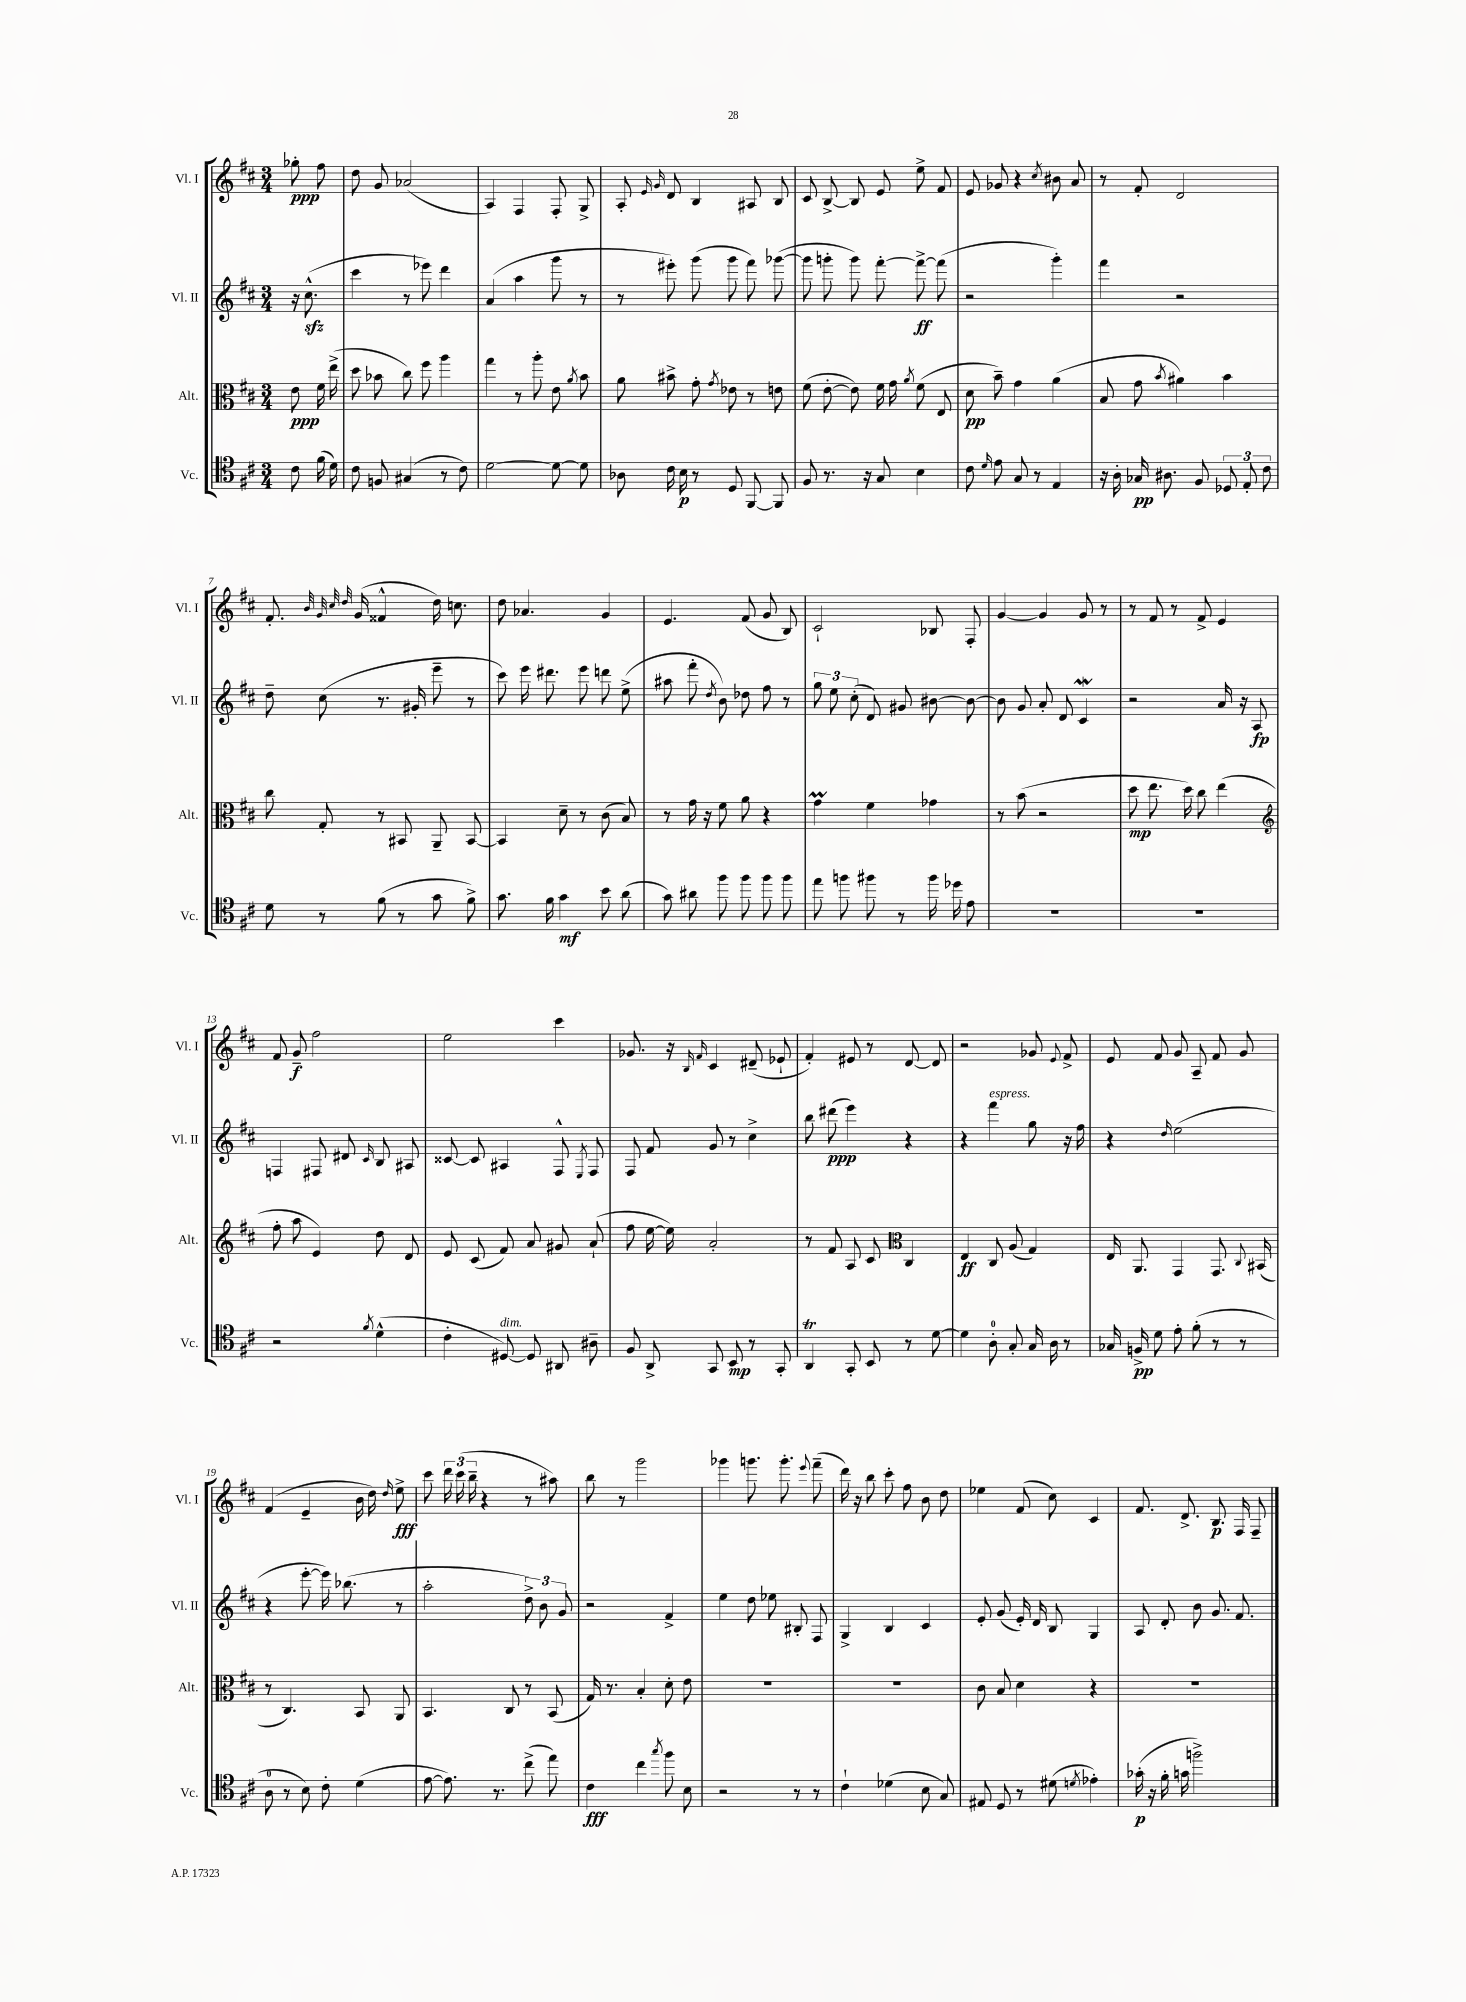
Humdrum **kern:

**kern	**dynam	**kern	**dynam	**kern	**dynam	**kern	**dynam
*part4	*part4	*part3	*part3	*part2	*part2	*part1	*part1
*staff4	*staff4	*staff3	*staff3	*staff2	*staff2	*staff1	*staff1
*I"Vc.	*	*I"Alt.	*	*I"Vl. II	*	*I"Vl. I	*
*I'Vc.	*	*I'Alt.	*	*I'Vl. II	*	*I'Vl. I	*
*clefC4	*	*clefC3	*	*clefG2	*	*clefG2	*
*k[f#c#]	*	*k[f#c#]	*	*k[f#c#]	*	*k[f#c#]	*
*M3/4	*	*M3/4	*	*M3/4	*	*M3/4	*
=	=	=	=	=	=	=	=
8c#\	.	8e\	ppp	16r	.	8gg-X'\	ppp
.	.	.	.	(8.cc#zz^^\	.	.	.
(16f#\	.	16f#\	.	.	.	8ff#\	.
16d\)	.	(16ee^\	.	.	.	.	.
=1	=1	=1	=1	=1	=1	=1	=1
8c#\	.	8dd\	.	4ccc#\	.	8dd\	.
8Fn/	.	8b-X\	.	.	.	8g/	.
(4G#X/	.	8cc#\)	.	8r	.	(2a-X/	.
.	.	8ff#\	.	8eee-X\)	.	.	.
8r	.	4aa\	.	4ddd\	.	.	.
8c#\)	.	.	.	.	.	.	.
=2	=2	=2	=2	=2	=2	=2	=2
[2d\	.	4gg\	.	(4a/	.	4A/)	.
.	.	8r	.	4aa\	.	4F#/	.
.	.	8aa'\	.	.	.	.	.
8d\_	.	8e\	.	8ggg\	.	8F#'/	.
.	.	8qa/	.	.	.	.	.
8d\]	.	8b\	.	8r	.	8G^/	.
=3	=3	=3	=3	=3	=3	=3	=3
8A-X\	.	8a\	.	8r	.	8A'/	.
.	.	.	.	.	.	16qqe/	.
.	.	.	.	.	.	16qqg/	.
16c#\	.	8b#X^\	.	8eee#X'\)	.	8d/	.
16B\	p	.	.	.	.	.	.
8r	.	8g'\	.	(8ggg\	.	4B/	.
.	.	8qg/	.	.	.	.	.
8D/	.	8e-X\	.	8ggg\	.	.	.
[8FF#/	.	8r	.	8fff#\)	.	8A#X/	.
8FF#/]	.	8en\	.	([8ggg-X\	.	8B/	.
=4	=4	=4	=4	=4	=4	=4	=4
8F#/	.	(8f#\	.	8ggg-\]	.	8c#/	.
8.r	.	[8e'\	.	8gggn'\	.	[8B^/	.
.	.	8e\])	.	8ggg\)	.	8B/]	.
16r	.	.	.	.	.	.	.
8G/	.	16f#\	.	[8fff#'\	.	8e/	.
.	.	16g\	.	.	.	.	.
.	.	8qa/	.	.	.	.	.
4B\	.	(8f#\	.	8fff#^\_	ff	8ee^\	.
.	.	8E/	.	(8fff#\]	.	8f#/	.
=5	=5	=5	=5	=5	=5	=5	=5
8c#\	.	8d\	pp	2r	.	8e/	.
16qqd/	.	.	.	.	.	.	.
8e\	.	8b~\)	.	.	.	8g-X/	.
8G/	.	4g\	.	.	.	4r	.
8r	.	.	.	.	.	.	.
.	.	.	.	.	.	8qcc#/	.
4E/	.	(4a\	.	4ggg'\)	.	8b#X\	.
.	.	.	.	.	.	8a/	.
=6	=6	=6	=6	=6	=6	=6	=6
16r	.	8B/	.	4fff#\	.	8r	.
16A'\	.	.	.	.	.	.	.
16G-X/	pp	8g\	.	.	.	8f#'/	.
8.A#X\	.	.	.	.	.	.	.
.	.	8qb/	.	.	.	.	.
.	.	4a#X\)	.	2r	.	2d/	.
8F#/	.	.	.	.	.	.	.
12D-X/	.	4b\	.	.	.	.	.
12E'/	.	.	.	.	.	.	.
12c#\	.	.	.	.	.	.	.
!!LO:LB:g=z
=7	=7	=7	=7	=7	=7	=7	=7
8d\	.	8cc#\	.	8dd~\	.	8.f#'/	.
8r	.	8G'/	.	(8cc#\	.	.	.
.	.	.	.	.	.	32qqb/	.
.	.	.	.	.	.	32qqg/	.
.	.	.	.	.	.	32qqcc#/	.
.	.	.	.	.	.	32qqdd/	.
.	.	.	.	.	.	(16g/	.
(8f#\	.	8r	.	8.r	.	4f##X^^/	.
8r	.	8BB#X/	.	.	.	.	.
.	.	.	.	16g#X'/	.	.	.
8g\	.	8AA~/	.	8eee~\	.	16dd\)	.
.	.	.	.	.	.	8.ccn\	.
8f#^\)	.	[8BB#/	.	8r	.	.	.
=8	=8	=8	=8	=8	=8	=8	=8
8.g\	.	4BB#/]	.	8ccc#\)	.	8dd\	.
.	.	.	.	16eee\	.	4.a-X/	.
16f#\	.	.	.	8.ddd#X\	.	.	.
4g\	mf	8d~\	.	.	.	.	.
.	.	8r	.	8eee\	.	.	.
8b\	.	(8c#\	.	8dddn\	.	4g/	.
(8a\	.	8B/)	.	(8ee^\	.	.	.
=9	=9	=9	=9	=9	=9	=9	=9
8g\)	.	8r	.	8aa#X\	.	4.e/	.
8a#X\	.	16g\	.	8fff#'\	.	.	.
.	.	16r	.	.	.	.	.
.	.	.	.	8qdd/	.	.	.
8ff#\	.	8f#\	.	8b\)	.	.	.
8ff#\	.	8a\	.	8dd-X\	.	(8f#/	.
8ff#\	.	4r	.	8ff#\	.	8g/	.
8ff#\	.	.	.	8r	.	8B/)	.
=10	=10	=10	=10	=10	=10	=10	=10
8ee\	.	4gM\	.	12gg\	.	2c#`/	.
.	.	.	.	12ee\	.	.	.
8ffn\	.	.	.	.	.	.	.
.	.	.	.	(12cc#'\	.	.	.
8ff#X\	.	4f#\	.	8d/)	.	.	.
8r	.	.	.	8g#X/	.	.	.
16ff#\	.	4g-X\	.	[8b#X\	.	8B-X/	.
16dd-X\	.	.	.	.	.	.	.
8e\	.	.	.	8b#\_	.	8F#'/	.
=11	=11	=11	=11	=11	=11	=11	=11
2.r	.	8r	.	8b#\]	.	[4g/	.
.	.	(8b\	.	8g/	.	.	.
.	.	2r	.	8a'/	.	4g/]	.
.	.	.	.	8d/	.	.	.
.	.	.	.	4c#W/	.	8g/	.
.	.	.	.	.	.	8r	.
=12	=12	=12	=12	=12	=12	=12	=12
2.r	.	8dd\	mp	2r	.	8r	.
.	.	8.ee\	.	.	.	8f#/	.
.	.	.	.	.	.	8r	.
.	.	16dd\)	.	.	.	.	.
.	.	8cc#\	.	.	.	8f#^/	.
.	.	(4ee\	.	16a/	.	4e/	.
.	.	.	.	16r	.	.	.
.	.	.	.	8A/	fp	.	.
!!LO:LB:g=z
=13	=13	=13	=13	=13	=13	=13	=13
*	*	*clefG2	*	*	*	*	*
2r	.	8ff#'\	.	4Fn/	.	8f#/	.
.	.	8aa\	.	.	.	8g~/	f
.	.	4e/)	.	8F#X/	.	2ff#\	.
.	.	.	.	8d#X/	.	.	.
8qf#/	.	.	.	16qqc#/	.	.	.
(4d^^\	.	8dd\	.	8B/	.	.	.
.	.	8d/	.	8A#X/	.	.	.
=14	=14	=14	=14	=14	=14	=14	=14
4c#'\	.	8e/	.	[8c##X/	.	2ee\	.
.	.	(8c#/	.	8c##/]	.	.	.
!LO:TX:a:i:t=dim.	!	!	!	!	!	!	!
[8D#X/)	.	8f#/)	.	4A#X/	.	.	.
8D#/]	.	8a/	.	.	.	.	.
8AA#X/	.	8g#X/	.	8F#^^/	.	4ccc#\	.
.	.	.	.	8qE/	.	.	.
8A#X~\	.	(8a`/	.	8F#/	.	.	.
=15	=15	=15	=15	=15	=15	=15	=15
8F#/	.	8ff#\	.	8F#/	.	8.g-X/	.
8AA^/	.	[16ee\	.	8f#/	.	.	.
.	.	16ee\])	.	.	.	16r	.
.	.	.	.	.	.	16qqB/	.
.	.	.	.	.	.	16qqf#/	.
8GG/	.	2a'/	.	8g/	.	4c#/	.
8BB/	mp	.	.	8r	.	.	.
8r	.	.	.	4cc#^\	.	(8d#X~/	.
8GG'/	.	.	.	.	.	8e-X`/	.
=16	=16	=16	=16	=16	=16	=16	=16
4AAT/	.	8r	.	8bb\	.	4f#'/)	.
.	.	8f#/	.	(8ddd#X\	ppp	.	.
8GG'/	.	8A/	.	4eee\)	.	8e#X/	.
8BB/	.	8c#/	.	.	.	8r	.
*	*	*clefC3	*	*	*	*	*
8r	.	4C#/	.	4r	.	[8d/	.
[8d\	.	.	.	.	.	8d/]	.
=17	=17	=17	=17	=17	=17	=17	=17
4d\]	.	4E/	ff	4r	.	2r	.
!	!	!	!	!LO:TX:a:i:t=espress.	!	!	!
8A'\	.	8C#/	.	4fff#\	.	.	.
8G'/	.	(8A/	.	.	.	.	.
16G/	.	4G/)	.	8gg\	.	8g-X/	.
16A\	.	.	.	.	.	.	.
.	.	.	.	.	.	8qqe/	.
8r	.	.	.	16r	.	8f#^/	.
.	.	.	.	16ff#\	.	.	.
=18	=18	=18	=18	=18	=18	=18	=18
16G-X/	.	16E/	.	4r	.	8e/	.
16Fn^/	pp	8.AA/	.	.	.	.	.
8d\	.	.	.	.	.	8f#/	.
.	.	.	.	16qqdd/	.	.	.
8e'\	.	4GG/	.	(2ee\	.	8g/	.
(8f#'\	.	.	.	.	.	8A~/	.
8r	.	8.GG/	.	.	.	8f#/	.
8r	.	.	.	.	.	8g/	.
.	.	8qqC#/	.	.	.	.	.
.	.	(16BB#X/	.	.	.	.	.
!!LO:LB:g=z
=19	=19	=19	=19	=19	=19	=19	=19
8A\	.	8r	.	4r	.	(4f#/	.
8r	.	4.C#/)	.	.	.	.	.
8B\)	.	.	.	[8eee'\	.	4e~/	.
8c#'\	.	.	.	16eee\])	.	.	.
.	.	.	.	(8.bb-X\	.	.	.
(4d\	.	8BB/	.	.	.	16b\	.
.	.	.	.	.	.	16dd\)	.
.	.	.	.	.	.	16qqdd/	.
.	.	8AA/	.	8r	.	8ee^\	fff
=20	=20	=20	=20	=20	=20	=20	=20
[8e\	.	4.BB/	.	2aa'\	.	8ccc#\	.
8.e\])	.	.	.	.	.	24ddd\	.
.	.	.	.	.	.	(24ccc#\	.
.	.	.	.	.	.	24bb~\	.
.	.	.	.	.	.	4r	.
8.r	.	.	.	.	.	.	.
.	.	8C#/	.	.	.	.	.
(8cc#^\	.	8r	.	12dd^\)	.	8r	.
.	.	.	.	12b\	.	.	.
8ee\)	.	(8BB/	.	.	.	8aa#X\)	.
.	.	.	.	12g/	.	.	.
=21	=21	=21	=21	=21	=21	=21	=21
4c#\	fff	16G/)	.	2r	.	8bb\	.
.	.	8.r	.	.	.	.	.
.	.	.	.	.	.	8r	.
4cc#\	.	4B'/	.	.	.	2ggg\	.
8qgg/	.	.	.	.	.	.	.
8ff#\	.	8d'\	.	4f#^/	.	.	.
8B\	.	8e\	.	.	.	.	.
=22	=22	=22	=22	=22	=22	=22	=22
2r	.	2.r	.	4ee\	.	4ggg-X\	.
.	.	.	.	8dd\	.	8.gggn\	.
.	.	.	.	8ee-X\	.	.	.
.	.	.	.	.	.	8.ggg'\	.
8r	.	.	.	8B#X'/	.	.	.
.	.	.	.	.	.	8qqeee/	.
8r	.	.	.	8F#/	.	(8fff#~\	.
=23	=23	=23	=23	=23	=23	=23	=23
4c#`\	.	2.r	.	4G^/	.	16ddd\)	.
.	.	.	.	.	.	16r	.
.	.	.	.	.	.	8bb\	.
(4d-X\	.	.	.	4B/	.	8ccc#'\	.
.	.	.	.	.	.	8ff#\	.
8B\	.	.	.	4c#/	.	8b\	.
8G/)	.	.	.	.	.	8dd\	.
=24	=24	=24	=24	=24	=24	=24	=24
8E#X/	.	8c#\	.	8e'/	.	4ee-X\	.
8D/	.	8B/	.	(8g/	.	.	.
8r	.	4d\	.	16e'/)	.	(8f#/	.
.	.	.	.	16d/	.	.	.
(8d#X\	.	.	.	8B/	.	8cc#\)	.
8qdn/	.	.	.	.	.	.	.
4e-X'\)	.	4r	.	4G/	.	4c#/	.
=25	=25	=25	=25	=25	=25	=25	=25
(16g-X'\	p	2.r	.	8A/	.	8.f#/	.
16r	.	.	.	.	.	.	.
16f#'\	.	.	.	8d'/	.	.	.
16gn\	.	.	.	.	.	8.d^/	.
2ffn^\)	.	.	.	8b\	.	.	.
.	.	.	.	8.g/	.	8.B/	p
.	.	.	.	8.f#/	.	16F#/	.
.	.	.	.	.	.	8F#~/	.
==	==	==	==	==	==	==	==
*-	*-	*-	*-	*-	*-	*-	*-
